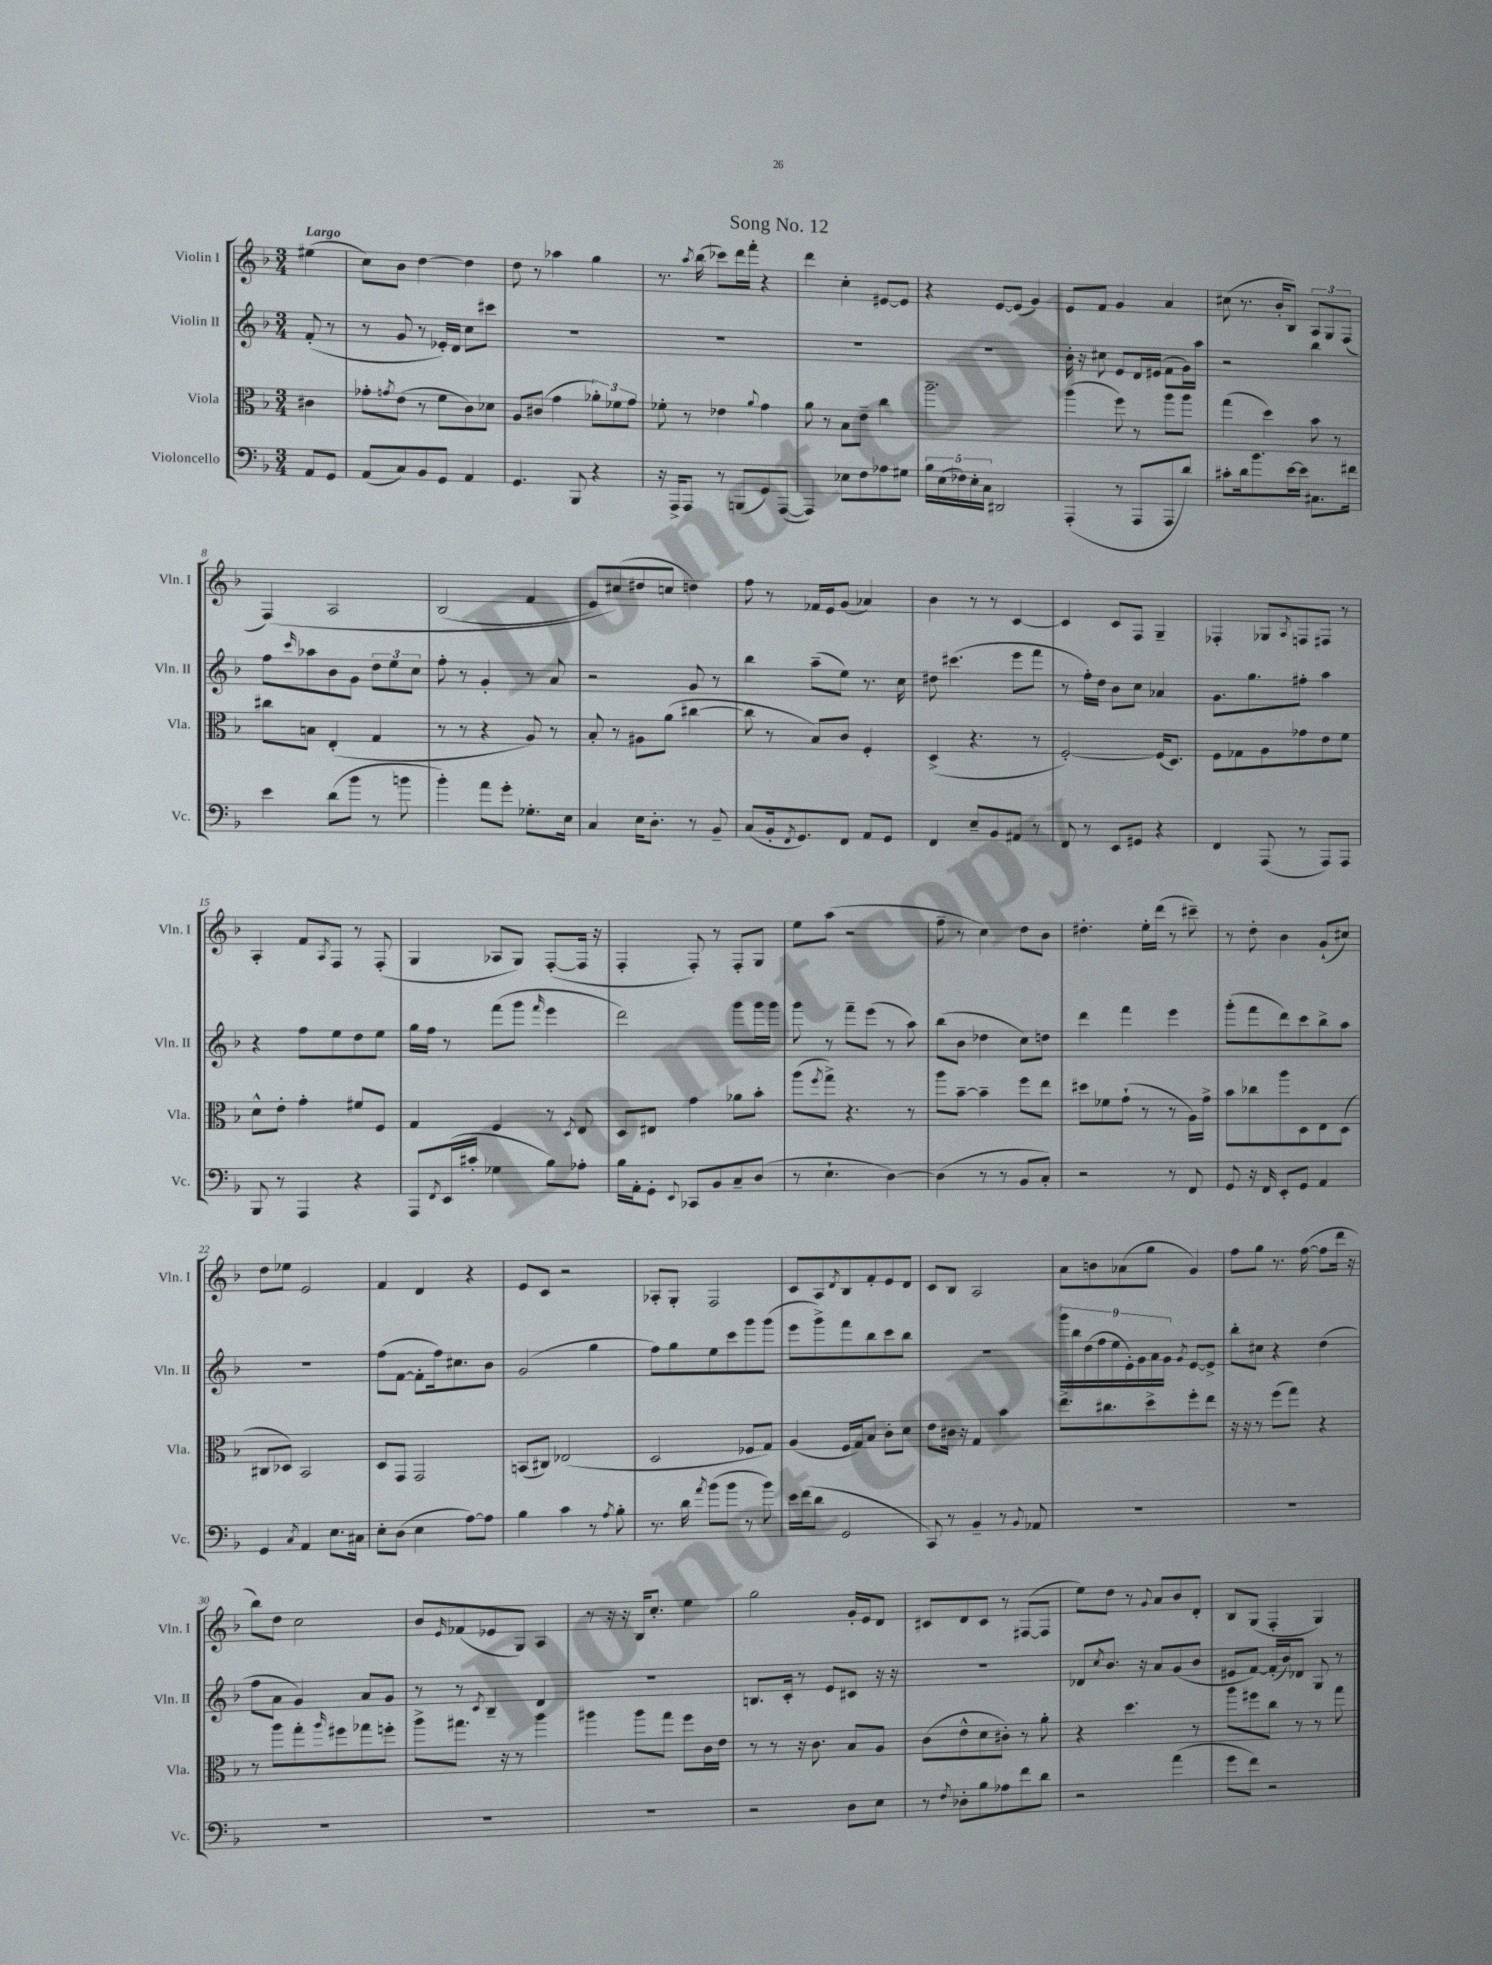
\header { title = "Song No. 12" }
<<
\new StaffGroup <<
\new Staff = "s0" \with { instrumentName = "Violin I" shortInstrumentName = "Vln. I" } {
    \clef treble \key f \major \numericTimeSignature \time 3/4 \partial 4 \tempo "Largo"
    eis''4( |
    c''8) bes'8 d''4~ d''4 |
    d''8 r8 aes''4 g''4 |
    r8. \acciaccatura { a''8 } bes''16( ces'''8) d'''16 f'''16-. r4 |
    d'''4 c''4-. eis'8~ eis'8 |
    r4 e'8~ e'8( g'4) |
    e'8 f'8 g'4 a'4 |
    cis''8( r8. bes'16-. bes8) \tuplet 3/2 { a8 g8 f8( } |
    f4)\( a2 |
    bes2( f'4 |
    e'8) cis''8(\) dis''8 c''8 d''4) |
    f''8 r8 fes'16 e'16 g'8( aes'4) |
    bes'4 r8 r8 c'4~ |
    c'4 c'8 f8 g4-- |
    fes4-. ges8 \acciaccatura { a8 } f8 fis8 r8 |
    a4-. f'8 \acciaccatura { a8 } f8 r8 f8-.( |
    g4 aes8 g8) f8~-.( f16 r16 |
    f4-. f8-.) r8 f8-. g8 |
    e''8 a''8( r2 |
    f''8-- r8 c''4) d''8 bes'8 |
    dis''4.-. e''16-. d'''16( r8 cis'''8--) |
    r8 d''8-. bes'4 g'8-!( cis''8) |
    d''8 ees''8 e'2 |
    f'4 d'4 r4 |
    e'8 c'8 r2 |
    aes8-. g8-. f2 |
    c'8 a8 \acciaccatura { d'8 } bes8 f'8-. e'8 d'8 |
    c'8 bes8 a2 |
    a'8 b'8 aes'8( g''8 g'4) |
    f''8 g''8 r8. f''16~( f''8 d'''16 r16 |
    bes''8) d''8 c''2 |
    bes'8 \grace { e'16 } fes'8( ees'8 g8) a4 |
    r8 r16 r16 bes16 c''8.-. e''4 |
    g''2 g'16-. e'16 d'8 |
    cis'8 d'8 cis'8 r8 fis8~( fis8 |
    e''8) d''8 r8 \appoggiatura { g'8 } a'8 bes'8 d'8-. |
    bes8 g8( f4-. g4) \bar "|." |
}
\new Staff = "s1" \with { instrumentName = "Violin II" shortInstrumentName = "Vln. II" } {
    \clef treble \key f \major \numericTimeSignature \time 3/4 \partial 4
    f'8-.( r8 |
    r8 g'8 r8 ees'16-.) d'16 c''8 cis'''8 |
    R2. |
    R2. |
    R2. |
    R2. |
    bes'16-. r16 cis''8 e'8 d'16 eis'16( f'8 g'16) a''16 |
    r2 bes''4 |
    f''8 \grace { c'''16 } aes''8 bes'8 g'8 \tuplet 3/2 { d''8 e''8 c''8 } |
    f''8-. r8 g'4-. r8 a'8 |
    r2 g'8 r8 |
    bes''4 a''8--( e''8) r8. c''16 |
    dis''8 cis'''4.( e'''8 f'''8 |
    r8 f''16-.) d''16 bes'8 c''8 aes'4 |
    g'8. g''8. fis''8-. a''4 |
    r4 f''8 e''8 d''8 e''8 |
    g''16 f''16 r8 f'''8( g'''8 \grace { f'''16 } e'''4 |
    d'''2) g'''8 g'''16 g'''16 |
    g'''8 r8 f'''8-- e'''8( r8 a''8) |
    bes''8( bes'8 des''4 c''8) d''8 |
    d'''4 f'''4 e'''4 |
    g'''8-.( f'''8 d'''8) c'''8 bes''8-> a''8 |
    R2. |
    f''8( f'8~ f'8-. f''16) cis''8. bes'8 |
    g'2( g''4 |
    f''8) g''8 e''8 c'''8 g'''8 g'''8( |
    e'''8 g'''8->) f'''8 bes''8 c'''8 bes''8 |
    R2. |
    \tuplet 9/8 { g'''16 bes''16 d''16( f''16 e''16 e'16-.) g'16 a'16 g'16 } \acciaccatura { g'8 } e'8~ e'8-> |
    bes''8-. cis''8 r4 d''4( |
    f''8 a'8 g'4) a'8 g'8 |
    r8 r8 \acciaccatura { c'8 } bes4-- d'4 |
    R2. |
    b8. c'16-. r8 e'8 cis'8 r16 r16 |
    R2. |
    des'8 \acciaccatura { c''8 } bes'8. r16 a'8 g'8( bes'8 |
    eis'8 f'8~) f'16-.( bes'16) des'8 g8 r8 \bar "|." |
}
\new Staff = "s2" \with { instrumentName = "Viola" shortInstrumentName = "Vla." } {
    \clef alto \key f \major \numericTimeSignature \time 3/4 \partial 4
    cis'4 |
    ges'8-. \acciaccatura { g'8 } e'8( r8 f'8 c'8) des'8 |
    a8 cis'8( g'4 \tuplet 3/2 { aes'8-.) fes'8 g'8 } |
    fes'8-. r8 ees'4 \appoggiatura { a'8 } g'4 |
    a'8 r8 bes8 e'8-- c''4 |
    a''2.-- |
    a''4( f''8) r8 a''8 a''8 |
    g''4( d''4) bes'8 r8 |
    cis''8 b8 e4-.( g4 |
    r8 r8 r4 a8) r8 |
    bes8-. r8 ais8 a'8( cis''4~ |
    cis''8 r8 bes8) c'8 f4-. |
    d4->( r4. r8 |
    f2~-.) f16( d8.) |
    f8 ges8 a8 ges'8 e'8 f'8 |
    d'8-^ e'8-. g'4-. fis'8 f8 |
    g4 f4 r8 \acciaccatura { d8 } e8 |
    d8 eis8 g'4 aes'8 bes'8-. |
    a''8( \acciaccatura { f''8 } g''8->) r4. r8 |
    a''8 bes'8~-- bes'4-- f''8 e''8 |
    dis''8 fes'8 g'8-!( r8 r8 a16) g'16-> |
    bes'8 ces''8 a''8 d8 e8 d8( |
    cis8 des8) bes,2 |
    d8 g,8 g,2 |
    b,8( cis8) ees2( |
    d2 fes8 g8) |
    a4( f16 g16) bes8 c'8-. d'8 |
    e'8 cis'16 r16 g4 bes'4 |
    e''8.-> cis''8. d''8-> f''8-. e''8 |
    r16 r16 r8 f''8( g''8) r4 |
    r8 a''8 g''8-. \grace { a''16 } fis''8 ges''8 f''8-. |
    a''8-> gis''8. r16 r8 a''4 |
    ais''4 ais''8 g''8 f''8 c'16 e'16 |
    r8 r8 r16 c'8. bes8 a8 |
    c'8( e'8-^ d'8 cis'8-.) r8 a'8-. |
    r4 d''4. r8 |
    a''8 fis''8 c''8 r8 r8 g''8 \bar "|." |
}
\new Staff = "s3" \with { instrumentName = "Violoncello" shortInstrumentName = "Vc." } {
    \clef bass \key f \major \numericTimeSignature \time 3/4 \partial 4
    a,8 g,8 |
    a,8( c8) bes,8 g,8 a,4 |
    g,4. bes,,8 r4 |
    r16 a,,16-> a,,8 r8 b,,8( g,8) a,,8~( |
    a,,4) ees8 f8 aes8 gis8 |
    \tuplet 5/4 { bes16 e16( fes16) e16-. c16 } dis,2 |
    a,,4-.( r8 a,,8 a,,8 d'8) |
    cis'8-. d'16 bes'8. e'16~ e'16 cis8. fis'16 |
    e'4 d'8( bes'8 r8 b'8 |
    bes'4-.) a'8 g'8-. ges8.-. e16 |
    c4 e16 d8.-. r8 bes,8-- |
    c8( bes,16-. \acciaccatura { f,8 } g,8.) f,8 a,8 g,8 |
    f,4 e8-- bes,8 ais,8 r8 |
    f,8 r8 e,8 gis,8 r4 |
    f,4 a,,8( r8 a,,8) a,,8 |
    bes,,8 r8 a,,4 r4 |
    a,,8 \acciaccatura { f,8 } e,16( cis'16-. ges4 bes8) aes8-. |
    bes16 a,16-. g,8-. \appoggiatura { e,8 } ces,8 bes,8 c8-- d8( |
    r8 e4.-! d4~) |
    d4( r8 r8 bes,8 c8-.) |
    r2 r8 f,8 |
    g,8 r16 f,16 e,8-. g,8 a,4 |
    g,4 \acciaccatura { c8 } a,4 e8. cis16 |
    e8-. d8( e4 a8~) a8 |
    bes4 c'4 r8 \acciaccatura { a8 } bes8-. |
    r8. d'16 \acciaccatura { a'8 } bes'8( bes'8 r8 bes'8) |
    e'16 f'16( d'8 g,2 |
    c,8) r8 bes,4-- r8 \appoggiatura { bes,8 } aes,8 |
    R2. |
    R2. |
    R2. |
    R2. |
    R2. |
    r2 d8 e8 |
    r8 \acciaccatura { f8 } des8-. bes8 aes8 f'8 d'8 |
    r2 a'4( |
    g'8 f'8) r2 \bar "|." |
}
>>
>>
